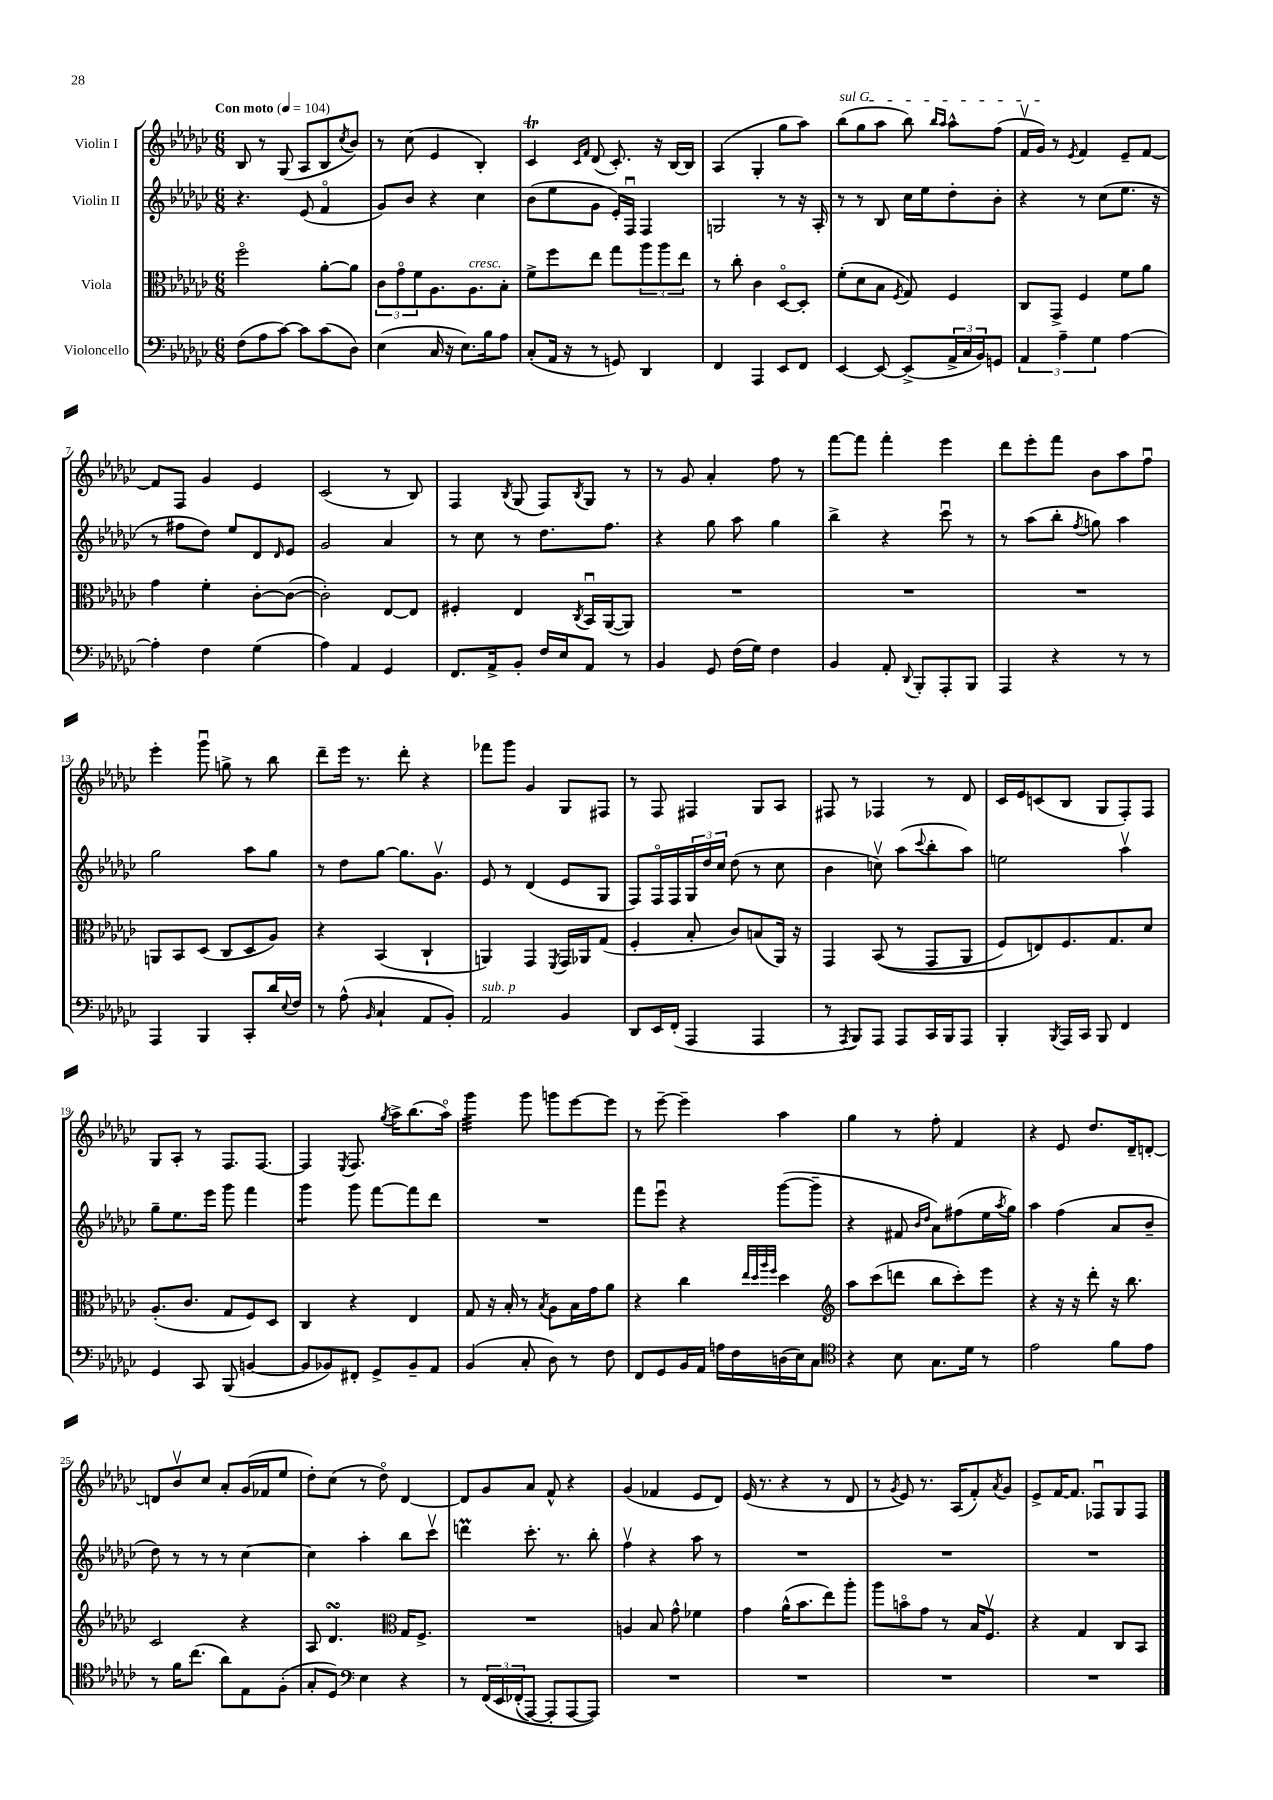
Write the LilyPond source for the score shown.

<<
\new StaffGroup <<
\new Staff = "s0" \with { instrumentName = "Violin I" } {
    \clef treble \key ges \major \numericTimeSignature \time 6/8 \tempo "Con moto" 4 = 104
    bes8 r8 ges8( aes8 bes8 \acciaccatura { ces''8 } bes'8) |
    r8 ces''8( ees'4 bes4-.) |
    ces'4\trill \grace { ces'16 f'16 } des'8( ces'8.-.) r16 bes16~ bes16 |
    aes4( ges4-. ges''8 aes''8) |
    \once \override TextSpanner.bound-details.left.text = \markup { \italic "sul G" } bes''8\startTextSpan( ges''8 aes''8 bes''8) \grace { bes''16 aes''16 } aes''8-^ f''8( |
    f'16\upbow ges'16\stopTextSpan) r8 \acciaccatura { ees'8 } f'4 ees'8-- f'8~ |
    f'8 f8 ges'4 ees'4 |
    ces'2( r8 bes8) |
    f4 \acciaccatura { bes8 } ges8( f8) \acciaccatura { bes8 } ges8 r8 |
    r8 ges'8 aes'4-. f''8 r8 |
    f'''8~ f'''8 f'''4-. ees'''4 |
    des'''8 ees'''8-. f'''8 bes'8 aes''8 f''8\downbow |
    ees'''4-. ges'''8\downbow g''8-> r8 bes''8 |
    des'''8-- ees'''16 r8. des'''8-. r4 |
    fes'''8 ges'''8 ges'4 ges8 fis8 |
    r8 f8 fis4 ges8 aes8 |
    fis8 r8 fes4 r8 des'8 |
    ces'16 ees'16 c'8( bes8 ges8 f8-.) f8 |
    ges8 aes8-. r8 f8. f8.~ |
    f4 \acciaccatura { ees8 } f8. \acciaccatura { ges''8 } aes''16-> bes''8.( aes''16\flageolet) |
    ges'''4:32 ges'''8 g'''8 ees'''8~ ees'''8 |
    r8 ees'''8~-- ees'''4-- aes''4 |
    ges''4 r8 f''8-. f'4 |
    r4 ees'8 des''8. des'16-- d'8~-. |
    d'8 bes'8\upbow ces''8 aes'8-. ges'16( fes'16 ees''8 |
    des''8-.) ces''8( r8 des''8\flageolet) des'4~ |
    des'8 ges'8 aes'8 f'8-^ r4 |
    ges'4( fes'4 ees'8 des'8) |
    ees'16( r8. r4 r8 des'8 |
    r8 \acciaccatura { ges'8 } ees'8) r8. aes16( f'8-.) \acciaccatura { aes'8 } ges'8 |
    ees'8-> f'16~ f'8. fes8\downbow ges8 fes8 \bar "|." |
}
\new Staff = "s1" \with { instrumentName = "Violin II" } {
    \clef treble \key ges \major \numericTimeSignature \time 6/8
    r4. ees'8( f'4\flageolet |
    ges'8) bes'8 r4 ces''4 |
    bes'8( ees''8 ges'8 ees'16-.) f16\downbow f4 |
    g2 r8 r16 aes16-. |
    r8 r8 bes8 ces''16 ees''16 des''8-. bes'8-. |
    r4 r8 ces''8( ees''8. r16 |
    r8 fis''8 des''8) ees''8 des'8 \grace { des'16 } ees'8 |
    ges'2 aes'4 |
    r8 ces''8 r8 des''8. f''8. |
    r4 ges''8 aes''8 ges''4 |
    bes''4-> r4 ces'''8\downbow r8 |
    r8 aes''8( bes''8-. \acciaccatura { f''8 } g''8) aes''4 |
    ges''2 aes''8 ges''8 |
    r8 des''8 ges''8~ ges''8. ges'8.\upbow |
    ees'8 r8 des'4( ees'8 ges8 |
    f8) f16\flageolet f16 \tuplet 3/2 { ges16 des''16 ces''16 } des''8( r8 ces''8 |
    bes'4 c''8\upbow) aes''8( \appoggiatura { ces'''8 } bes''8-. aes''8) |
    e''2 aes''4\upbow |
    ges''8-- ees''8. ees'''16 ges'''8 f'''4 |
    ges'''4:8 ges'''8 f'''8~ f'''8 des'''8 |
    R2. |
    f'''8 ees'''8\downbow r4 ges'''8~( ges'''8-- |
    r4 fis'8 \grace { bes'16 des''16 } aes'8) fis''8( ees''16 \acciaccatura { aes''8 } ges''16) |
    aes''4 f''4( aes'8 bes'8-- |
    des''8) r8 r8 r8 ces''4~ |
    ces''4 aes''4-. bes''8 ces'''8\upbow |
    d'''4\prall ces'''8.-. r8. bes''8-. |
    f''4\upbow r4 aes''8 r8 |
    R2. |
    R2. |
    R2. \bar "|." |
}
\new Staff = "s2" \with { instrumentName = "Viola" } {
    \clef alto \key ges \major \numericTimeSignature \time 6/8
    f''2\flageolet aes'8~-. aes'8 |
    \tuplet 3/2 { ces'8 ges'8\flageolet f'8 } aes8. aes8.^\markup { \italic "cresc." } bes8-. |
    f'8-> f''8 ees''8 ges''8 \tuplet 3/2 { aes''8 aes''8 ees''8 } |
    r8 ces''8-. ces'4 des8~\flageolet des8-. |
    f'8-.( des'8 bes8 \acciaccatura { f8 } ges8) f4 |
    ces8 ges,8-> f4 f'8 aes'8 |
    ges'4 f'4-. ces'8~-. ces'8~( |
    ces'2-.) ees8~ ees8 |
    fis4-. ees4 \acciaccatura { ces8 } bes,16\downbow aes,16~( aes,8) |
    R2. |
    R2. |
    R2. |
    a,8 bes,8 des8( ces8 des8 aes8) |
    r4 bes,4( ces4-! |
    a,4) ges,4 \acciaccatura { f,8 } ges,16 aes,16 ges8( |
    f4-. bes8-. ces'8) b8( aes,16) r16 |
    ges,4 bes,8(\( r8 ges,8 aes,8 |
    f8) e8\) f8. ges8. des'8 |
    aes8.-.( ces'8. ges8 f8) des8 |
    ces4 r4 ees4 |
    ges8 r16 bes16-. r8 \acciaccatura { bes8 } aes8 bes16 ges'16 aes'8 |
    r4 ces''4 \grace { ees''32 des''32 aes''32 f''32 } des''4 |
    \clef treble aes''8 ces'''8( d'''8 bes''8 ces'''8-.) ees'''8 |
    r4 r16 r16 des'''8-. r16 bes''8. |
    ces'2 r4 |
    aes8 des'4.\turn \clef alto ges16 f8.-> |
    R2. |
    a4 bes8 ges'8-^ fes'4 |
    ges'4 aes'16-^( bes'8. ees''8) aes''8-. |
    aes''8 b'8\flageolet ges'8 r8 bes16 f8.\upbow |
    r4 ges4 ces8 bes,8 \bar "|." |
}
\new Staff = "s3" \with { instrumentName = "Violoncello" } {
    \clef bass \key ges \major \numericTimeSignature \time 6/8
    f8( aes8 ces'8~) ces'8 ces'8( des8) |
    ees4( ces16 r16 ees8.) bes16 aes8 |
    ces8-.( aes,16 r16 r8 g,8) des,4 |
    f,4 aes,,4 ees,8 f,8 |
    ees,4~ ees,8~ ees,8->( \tuplet 3/2 { aes,16-> ces16 bes,16) } g,8 |
    \tuplet 3/2 { aes,4 aes4-- ges4 } aes4~ |
    aes4-. f4 ges4( |
    aes4) aes,4 ges,4 |
    f,8. aes,16-> bes,8-. f16 ees16 aes,8 r8 |
    bes,4 ges,8 f16( ges16) f4 |
    bes,4 aes,8-. \appoggiatura { des,8 } bes,,8-. aes,,8-. bes,,8 |
    aes,,4 r4 r8 r8 |
    aes,,4 bes,,4 ces,8-. des'16 \appoggiatura { ees8 } f16 |
    r8 aes8-^( \grace { bes,16 } ces4-! aes,8 bes,8-.) |
    aes,2^\markup { \italic "sub. p" } bes,4 |
    des,8 ees,16 f,16-.( aes,,4 aes,,4 |
    r8 \acciaccatura { aes,,8 } bes,,8) aes,,8 aes,,8 ces,16 bes,,16 aes,,8 |
    bes,,4-. \acciaccatura { bes,,8 } aes,,16 ces,16 bes,,8 f,4 |
    ges,4 ces,8 bes,,8( b,4~ |
    b,8 bes,8) fis,8-. ges,8-> bes,8-- aes,8 |
    bes,4( ces8-. des8) r8 f8 |
    f,8 ges,8 bes,16 aes,16 a16 f16 d16( ees16) ces8 |
    \clef tenor r4 bes8 ges8. des'16 r8 |
    ees'2 f'8 ees'8 |
    r8 f'16 ces''8.( aes'8) ees8 f8-.( |
    ges8-. des8) \clef bass ees4 r4 |
    r8 \tuplet 3/2 { f,16\( ees,16 fes,16-.( } aes,,8~) aes,,8-. aes,,8~ aes,,8\) |
    R2. |
    R2. |
    R2. |
    R2. \bar "|." |
}
>>
>>
